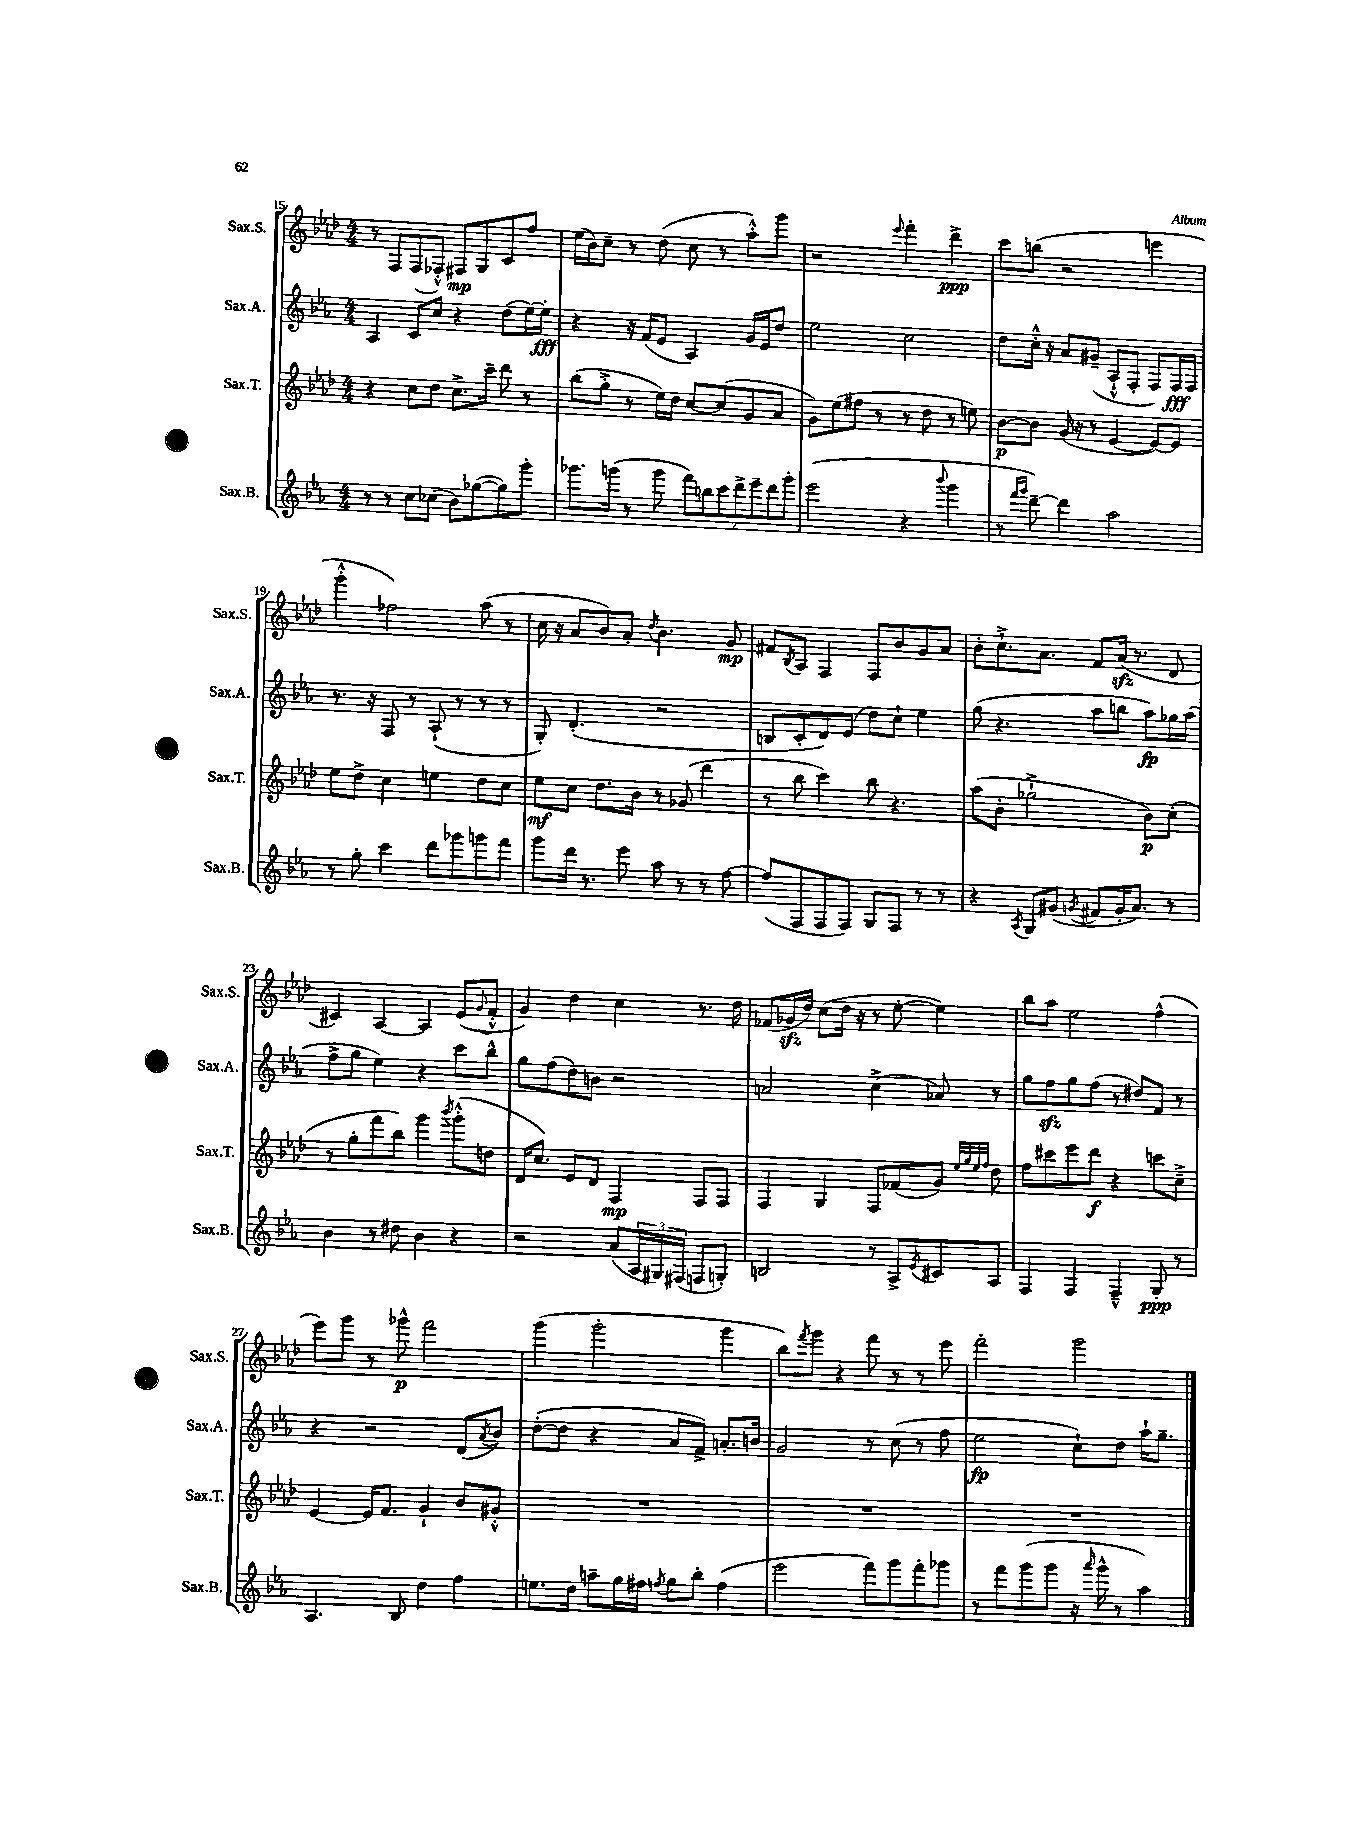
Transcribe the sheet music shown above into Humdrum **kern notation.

**kern	**dynam	**kern	**dynam	**kern	**dynam	**kern	**dynam
*part4	*part4	*part3	*part3	*part2	*part2	*part1	*part1
*staff4	*staff4	*staff3	*staff3	*staff2	*staff2	*staff1	*staff1
*I"Sax.B.	*	*I"Sax.T.	*	*I"Sax.A.	*	*I"Sax.S.	*
*I'Sax.B.	*	*I'Sax.T.	*	*I'Sax.A.	*	*I'Sax.S.	*
*clefG2	*	*clefG2	*	*clefG2	*	*clefG2	*
*k[b-e-a-]	*	*k[b-e-a-d-]	*	*k[b-e-a-]	*	*k[b-e-a-d-]	*
*M4/4	*	*M4/4	*	*M4/4	*	*M4/4	*
=15	=15	=15	=15	=15	=15	=15	=15
8r	.	4r	.	4A-/	.	8r	.
8r	.	.	.	.	.	8F/L	.
8cc\L	.	8cc\L	.	8c/L	.	(8F/	.
(8cc-X\J	.	8dd-\J	.	8cc/J	.	8F-X'^^/J)	.
8b-\L)	.	8.cc^\L	.	4r	.	8F#X/L	mp
([8gg-X\	.	.	.	.	.	8G/	.
.	.	16ccc~\Jk	.	.	.	.	.
8gg-\])	.	8ddd-\	.	(8dd\L	.	8c/	.
8ggg'\J	.	8r	.	[16ee-\L)	.	8ff/J	.
.	.	.	.	16ee-'\JJ]	fff	.	.
=16	=16	=16	=16	=16	=16	=16	=16
8.ggg-X\L	.	(8bb-\L	.	4r	.	(16ee-\LL	.
.	.	.	.	.	.	16b-\J)	.
.	.	8gg'^\J	.	.	.	8cc~\J	.
(16gggn\Jk	.	.	.	.	.	.	.
8r	.	8r	.	16r	.	8r	.
.	.	.	.	(16f/KL	.	.	.
8ggg\	.	16ee-\LL)	.	8e-/J	.	(8dd-\	.
.	.	16dd-\JJ	.	.	.	.	.
14fff\L)	.	[8cc/L	.	4A-/)	.	8cc\	.
14bbn\	.	.	.	.	.	.	.
.	.	(8cc/]	.	.	.	8r	.
14ccc\	.	.	.	.	.	.	.
14ddd^\	.	.	.	.	.	.	.
.	.	8g/	.	16g/LL	.	8aa-'^^\L)	.
14eee-~\	.	.	.	.	.	.	.
.	.	.	.	16e-/J	.	.	.
14ddd\	.	.	.	.	.	.	.
.	.	8a-/J	.	8dd/J	.	8ggg\J	.
14ggg'\J	.	.	.	.	.	.	.
=17	=17	=17	=17	=17	=17	=17	=17
(2eee-\	.	8g\L)	.	2ee-\	.	2r	.
.	.	(8ee-\	.	.	.	.	.
.	.	8ff#X\J	.	.	.	.	.
.	.	8r	.	.	.	.	.
.	.	.	.	.	.	8qqeee-/	.
4r	.	8r	.	2cc\	.	4fff'\	.
.	.	8dd-\	.	.	.	.	.
8qqbbb-/	.	.	.	.	.	.	.
4ggg\	.	8r	.	.	.	4ddd-^\	ppp
.	.	8een\)	.	.	.	.	.
=18	=18	=18	=18	=18	=18	=18	=18
8r	.	[8b-\L	p	8dd\L	.	8ccc\L	.
16qqfff/LL	.	.	.	.	.	.	.
16qqggg/JJ	.	.	.	.	.	.	.
[8ddd~\)	.	8b-\J]	.	16cc'^^\Jk	.	(8bbn\J	.
.	.	.	.	16r	.	.	.
4ddd\]	.	(16g/	.	8a-/L	.	2r	.
.	.	16r	.	.	.	.	.
.	.	8r	.	(8g#X~/J	.	.	.
2aa-\	.	[4e-/	.	8A-`^^/L	.	.	.
.	.	.	.	8F'/J	.	.	.
.	.	8e-/L_)	.	8F/L)	.	4eeen\	.
.	.	8e-/J]	.	16F/L	fff	.	.
.	.	.	.	16F/JJ	.	.	.
!!LO:LB:g=z
=19	=19	=19	=19	=19	=19	=19	=19
8r	.	8ee-\L	.	8.r	.	4ggg'^^\	.
8gg'\	.	8dd-^\J	.	.	.	.	.
.	.	.	.	16r	.	.	.
4ccc\	.	4cc\	.	8F/	.	2ff-X\)	.
.	.	.	.	8r	.	.	.
8ddd\L	.	4een\	.	(8A-`/	.	.	.
8ggg-X\	.	.	.	8r	.	.	.
8gggn\	.	8dd-\L	.	8r	.	(8aa-\	.
8fff\J	.	8cc\J	.	8r	.	8r	.
=20	=20	=20	=20	=20	=20	=20	=20
8ggg\L	.	8ee-\L	mf	8G'/)	.	16cc\	.
.	.	.	.	.	.	16r	.
16ddd\Jk	.	8cc\J	.	(4.d'/	.	8a-/L	.
8.r	.	.	.	.	.	.	.
.	.	8.dd-\L	.	.	.	8b-/)	.
8eee-\	.	.	.	.	.	8a-'/J	.
.	.	16b-\Jk	.	.	.	.	.
.	.	.	.	.	.	8qdd-/	.
8aa-\	.	8r	.	2r	.	4.b-\	.
8r	.	(8g-X/	.	.	.	.	.
8r	.	4ddd-\	.	.	.	.	.
[8ff\	.	.	.	.	.	8g/	mp
=21	=21	=21	=21	=21	=21	=21	=21
(8ff/L]	.	8r	.	8Bn/L	.	8f#X/L	.
.	.	.	.	.	.	8qB-/	.
8F/	.	8bb-\	.	8c'/	.	8A-/J	.
8F/	.	4ccc\)	.	8d/)	.	4F/	.
8F/J)	.	.	.	(8e-/J	.	.	.
8G/L	.	8bb-\	.	8dd\L)	.	8F/L	.
8F/J	.	4.r	.	8cc`\J	.	8b-/	.
8r	.	.	.	4ee-\	.	8g/	.
8r	.	.	.	.	.	8a-/J	.
=22	=22	=22	=22	=22	=22	=22	=22
4r	.	(8aa-\L	.	(8gg\	.	8b-'\L	.
.	.	8b-'\J	.	4.r	.	8.cc`^\	.
8qA-/	.	.	.	.	.	.	.
8G/L	.	2gg-X`^\	.	.	.	.	.
.	.	.	.	.	.	8.a-\J	.
(8g#X/J	.	.	.	.	.	.	.
8qgn/	.	.	.	.	.	.	.
8f#X/L	.	.	.	8aa-\L	.	8f/L	.
16g'/K	.	.	.	8bbn\J	.	(16a-zz/Jk	.
8.a-/J)	.	.	.	.	.	8.r	.
.	.	8b-\L)	p	8aa-\L)	fp	.	.
8r	.	(8cc'\J	.	16gg-X\L	.	8d-/	.
.	.	.	.	(16aa-\JJ	.	.	.
!!LO:LB:g=z
=23	=23	=23	=23	=23	=23	=23	=23
4b-\	.	8r	.	8ff^\L	.	4c#X/)	.
.	.	8gg'\L	.	8gg\J	.	.	.
8r	.	8fff\	.	4ee-\)	.	[4A-/	.
8dd#X\	.	8bb-\J)	.	.	.	.	.
4b-\	.	4ggg\	.	4r	.	4A-/]	.
.	.	8qbbb-/	.	.	.	.	.
4r	.	(8ggg'^^\L	.	8ccc\L	.	(8e-/L	.
.	.	.	.	.	.	8qqg/	.
.	.	8ddn\J	.	8bb-^^\J	.	8f'^^/J	.
=24	=24	=24	=24	=24	=24	=24	=24
2r	.	16d-/KL	.	8gg\L	.	4g/)	.
.	.	8.cc/J)	.	.	.	.	.
.	.	.	.	(8ff\	.	.	.
.	.	8e-/L	.	8dd\)	.	4dd-\	.
.	.	8d-/J	.	8bn\J	.	.	.
(8a-/L	.	4F/	mp	2r	.	4cc\	.
24A-/L	.	.	.	.	.	.	.
24G#X/)	.	.	.	.	.	.	.
(24F#X/JJ	.	.	.	.	.	.	.
8Fn/L	.	8F/L	.	.	.	8.r	.
8Gn'/J)	.	8F/J	.	.	.	.	.
.	.	.	.	.	.	16dd-\	.
=25	=25	=25	=25	=25	=25	=25	=25
2Bn/	.	4F/	.	2an/	.	(8f-X/L	.
.	.	.	.	.	.	16g-Xzz/L	.
.	.	.	.	.	.	16dd-/JJ)	.
.	.	4G/	.	.	.	(8cc\L	.
.	.	.	.	.	.	16dd-\Jk	.
.	.	.	.	.	.	16r	.
8r	.	8F/L	.	(4cc^\	.	8r	.
8A-^/L	.	(8f-X/	.	.	.	[8ee-'\	.
8qe-/	.	.	.	.	.	.	.
8c#X/	.	8g/J)	.	8a-X/)	.	4ee-\])	.
.	.	32qqee-/LLL	.	.	.	.	.
.	.	32qqgg/	.	.	.	.	.
.	.	32qqee-/	.	.	.	.	.
.	.	32qqff/JJJ	.	.	.	.	.
8A-/J	.	8dd-\	.	8r	.	.	.
=26	=26	=26	=26	=26	=26	=26	=26
4F/	.	8ff\L	.	8gg\L	.	8bb-\L	.
.	.	8ccc#X\	.	8ffzz\	.	8aa-\J	.
4F/	.	8eee-\	.	8gg\	.	2ee-\	.
.	.	8ddd-\J	f	(8ff\J	.	.	.
4F~^^/	.	4r	.	8r	.	.	.
.	.	.	.	8dd#X/L)	.	.	.
8G'/	ppp	8cccn\L	.	8f/J	.	(4ff^^\	.
8r	.	8cc~^\J	.	8r	.	.	.
!!LO:LB:g=z
=27	=27	=27	=27	=27	=27	=27	=27
4.A-/	.	[4e-/	.	4r	.	8eee-\L)	.
.	.	.	.	.	.	8ggg\J	.
.	.	16e-/KL]	.	2r	.	8r	.
.	.	8.f/J	.	.	.	.	.
8B-/	.	.	.	.	.	8ggg-X^^\	p
4dd\	.	4g`/	.	.	.	2fff\	.
4ff\	.	8b-/L	.	(8d/L	.	.	.
.	.	.	.	8qa-/	.	.	.
.	.	8g#X'^^/J	.	8b-/J)	.	.	.
=28	=28	=28	=28	=28	=28	=28	=28
8.een\L	.	1r	.	([8dd'\L	.	(4ggg\	.
.	.	.	.	8dd\J]	.	.	.
16dd\Jk	.	.	.	.	.	.	.
8aan~\L	.	.	.	4r	.	2ggg'\	.
16gg\L	.	.	.	.	.	.	.
16ff#X\JJ	.	.	.	.	.	.	.
8qffn/	.	.	.	.	.	.	.
8gg\L	.	.	.	8a-/L	.	.	.
8bb-'\J	.	.	.	8f^/J)	.	.	.
(4ff\	.	.	.	8.an'/L	.	4ggg\	.
.	.	.	.	16bn/Jk	.	.	.
=29	=29	=29	=29	=29	=29	=29	=29
2eee-\	.	1r	.	2g/	.	8bb-\L)	.
.	.	.	.	.	.	8qfff/	.
.	.	.	.	.	.	8ggg\J	.
.	.	.	.	.	.	4r	.
8fff\L)	.	.	.	8r	.	8fff\	.
8ggg\	.	.	.	(8cc\	.	8r	.
8fff'\	.	.	.	8r	.	8r	.
8ggg-X\J	.	.	.	8ff\	.	8eee-\	.
=30	=30	=30	=30	=30	=30	=30	=30
8r	.	1r	.	2ee-\	fp	2fff'\	.
8fff\L	.	.	.	.	.	.	.
(8ggg\	.	.	.	.	.	.	.
8ggg\J	.	.	.	.	.	.	.
16r	.	.	.	8cc`\L)	.	2ggg\	.
16qqaaa-/	.	.	.	.	.	.	.
16ggg^^\	.	.	.	.	.	.	.
8r	.	.	.	8dd\J	.	.	.
4aa-\)	.	.	.	16aa-`\KL	.	.	.
.	.	.	.	8.gg~\J	.	.	.
==	==	==	==	==	==	==	==
*-	*-	*-	*-	*-	*-	*-	*-
